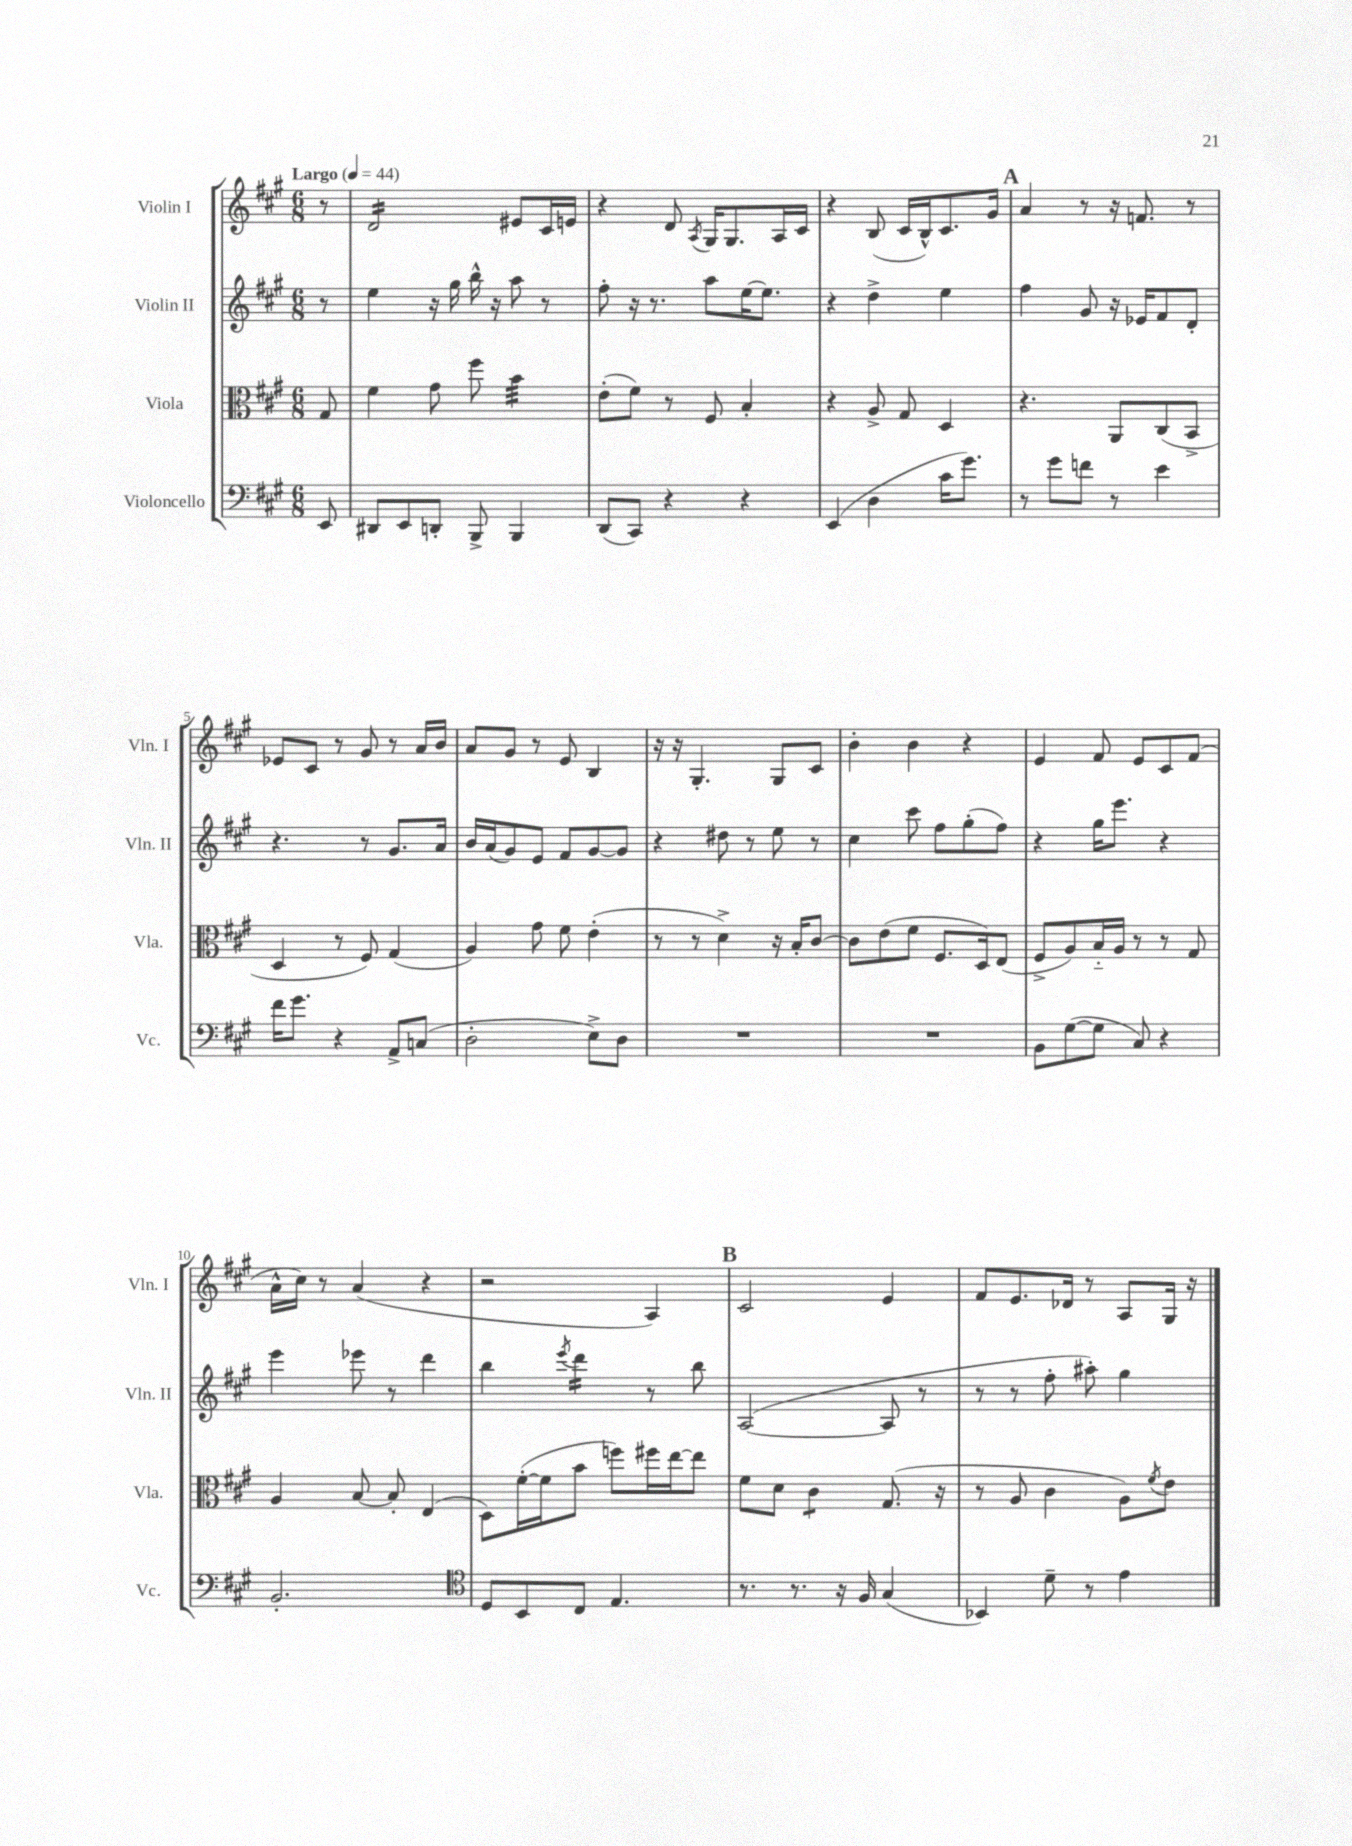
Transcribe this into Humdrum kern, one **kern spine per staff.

**kern	**kern	**kern	**kern
*part4	*part3	*part2	*part1
*staff4	*staff3	*staff2	*staff1
*I"Violoncello	*I"Viola	*I"Violin II	*I"Violin I
*I'Vc.	*I'Vla.	*I'Vln. II	*I'Vln. I
*clefF4	*clefC3	*clefG2	*clefG2
*k[f#c#g#]	*k[f#c#g#]	*k[f#c#g#]	*k[f#c#g#]
*M6/8	*M6/8	*M6/8	*M6/8
*MM44	*MM44	*MM44	*MM44
=	=	=	=
!	!	!	!LO:TX:a:B:t=Largo
8EE/	8G#/	8r	8r
=1	=1	=1	=1
*	*	*	*tremolo
8DD#X/L	4f#\	4ee\	16d/LL
.	.	.	16d/
8EE/	.	.	16d/
.	.	.	16d/
8DDn'/J	8g#\	16r	16d/
.	.	16gg#\	16d/
8BBB^/	8ff#\	16bb^^\	16d/
.	.	16r	16d/JJ
*	*	*	*Xtremolo
*	*tremolo	*	*
4BBB/	32b\LLL	8aa\	8e#X/L
.	32b\	.	.
.	32b\	.	.
.	32b\	.	.
.	32b\	8r	16c#/L
.	32b\	.	.
.	32b\	.	16en/JJ
.	32b\JJJ	.	.
*	*Xtremolo	*	*
=2	=2	=2	=2
(8DD/L	(8e'\L	8ff#'\	4r
8CC#/J)	8f#\J)	16r	.
.	.	8.r	.
4r	8r	.	8d/
.	.	.	8qA/
.	8F#/	8aa\L	16G#/KL
.	.	.	8.G#/
4r	4B'/	[16ee\K	.
.	.	8.ee\J]	.
.	.	.	16A/L
.	.	.	16c#/JJ
=3	=3	=3	=3
(4EE/	4r	4r	4r
4D\	8A^/	4dd^\	(8B/
.	8G#/	.	16c#/LL
.	.	.	16B^^/J)
16c#\KL	4D/	4ee\	8.c#/
8.g#\J)	.	.	.
.	.	.	16g#/Jk
!!LO:REH:place=s1:t=A
=4	=4	=4	=4
8r	4.r	4ff#\	4a/
8g#\L	.	.	.
8fn\J	.	8g#/	8r
8r	8AA/L	16r	16r
.	.	16e-X/KL	8.fn/
4e\	(8C#/	8f#/	.
.	8BB^/J	8d'/J	8r
!!LO:LB:g=z
=5	=5	=5	=5
16f#\KL	4D/	4.r	8e-X/L
8.g#\J	.	.	.
.	.	.	8c#/J
4r	8r	.	8r
.	8F#/)	8r	8g#/
8AA^/L	(4G#/	8.g#/L	8r
(8Cn/J	.	.	16a/LL
.	.	16a/Jk	16b/JJ
=6	=6	=6	=6
2D'\	4A/)	16b/LL	8a/L
.	.	(16a/J	.
.	.	8g#/)	8g#/J
.	8g#\	8e/J	8r
.	8f#\	8f#/L	8e/
8E^\L)	(4e'\	[8g#/	4B/
8D\J	.	8g#/J]	.
=7	=7	=7	=7
2.r	8r	4r	16r
.	.	.	16r
.	8r	.	4.G#'/
.	4d^\)	8dd#X\	.
.	.	8r	.
.	16r	8ee\	8G#/L
.	16B'/KL	.	.
.	[8c#/J	8r	8c#/J
=8	=8	=8	=8
2.r	8c#\L]	4cc#\	4b'\
.	(8e\	.	.
.	8f#\J	8ccc#\	4b\
.	8.F#/L	8ff#\L	.
.	.	(8gg#'\	4r
.	16D/k)	.	.
.	(8E/J	8ff#\J)	.
=9	=9	=9	=9
8BB\L	8F#^/L	4r	4e/
([8G#\	8A/)	.	.
8G#\J]	16B/L	16gg#\KL	8f#/
.	16A/JJ	8.eee\J	.
8C#/)	8r	.	8e/L
4r	8r	4r	8c#/
.	8G#/	.	(8f#/J
!!LO:LB:g=z
=10	=10	=10	=10
2.BB'/	4A/	4eee\	16a^^\LL
.	.	.	16cc#\JJ)
.	.	.	8r
.	[8B/	8eee-X\	(4a/
.	8B'/]	8r	.
.	(4E/	4ddd\	4r
=11	=11	=11	=11
*clefC4	*	*	*
8D/L	8D\L)	4bb\	2r
8BB/	([16f#'\L	.	.
.	16f#\J]	.	.
.	.	8qeee/	.
*	*	*tremolo	*
8C#/J	8b\J	16ddd\LL	.
.	.	16ddd\	.
4.E/	8ffn\L)	16ddd\	.
.	.	16ddd\JJ	.
*	*	*Xtremolo	*
.	16ff#X\L	8r	4A/)
.	[16ee\J	.	.
.	8ee\J]	8bb\	.
!!LO:REH:place=s1:t=B
=12	=12	=12	=12
8.r	8f#\L	([2A/	2c#/
.	8d\J	.	.
8.r	.	.	.
*	*tremolo	*	*
.	8c#\L	.	.
16r	8c#\J	.	.
*	*Xtremolo	*	*
16F#/	.	.	.
(4G#/	(8.G#/	8A/]	4e/
.	.	8r	.
.	16r	.	.
=13	=13	=13	=13
4BB-X/)	8r	8r	8f#/L
.	8A/	8r	8.e/
8d~\	4c#\	8ff#'\	.
.	.	.	16d-X/Jk
8r	.	8aa#X'\)	8r
4e\	8A\L)	4gg#\	8A/L
.	8qf#/	.	.
.	8e\J	.	16G#/Jk
.	.	.	16r
==	==	==	==
*-	*-	*-	*-
